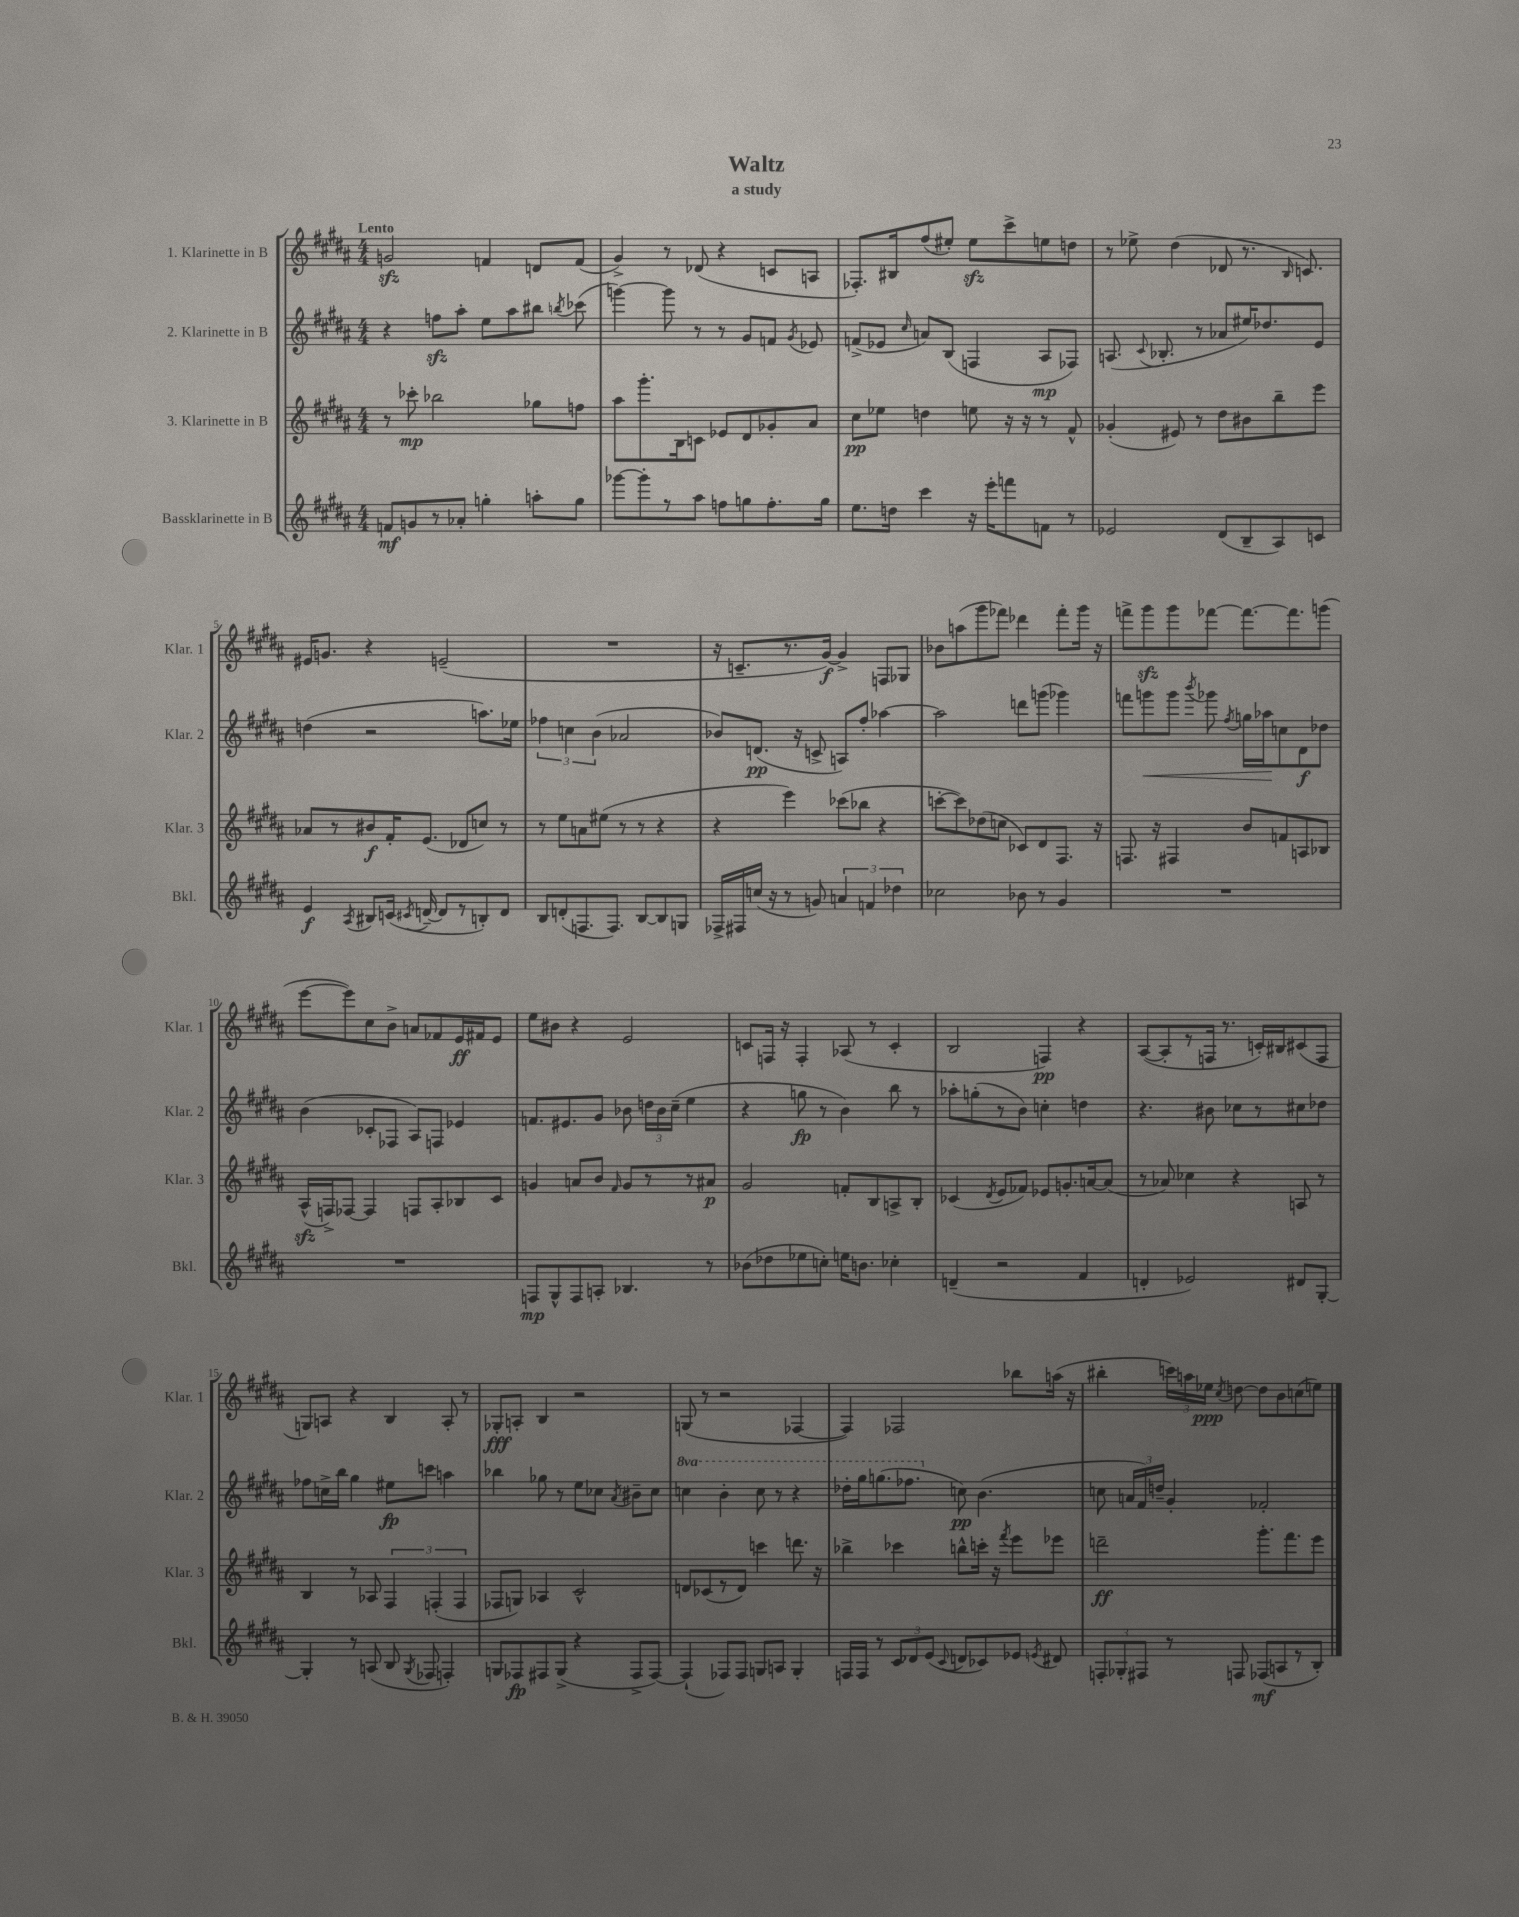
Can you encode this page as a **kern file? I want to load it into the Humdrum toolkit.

**kern	**kern	**kern	**kern
*staff4	*staff3	*staff2	*staff1
*clefG2	*clefG2	*clefG2	*clefG2
*k[f#c#g#d#a#]	*k[f#c#g#d#a#]	*k[f#c#g#d#a#]	*k[f#c#g#d#a#]
*M4/4	*M4/4	*M4/4	*M4/4
8f/L	8r	4r	2g/
8g/	8ccc-'\	.	.
8r	2bb-\	8ff\L	.
8a-'/J	.	8aa#'\J	.
4gg'\	.	8ee\L	4f/
.	.	8aa#\	.
8aa'\L	8gg-\L	8bb#\J	8d/L
.	.	8qbb/	.
8gg\J	8ff\J	(8ccc-\	(8f/J
=	=	=	=
[8ggg-\L	8aa#\L	[4ggg\)	4g#^/)
8ggg-'\]	8.ggg#'\	.	.
8r	.	8ggg\]	8r
.	16B\k	.	.
8aa#\J	8c\J	8r	(8d-/
8ff\L	8e-/L	8r	4r
8gg\	8d#/	8g#/L	.
8.ff'\	8g-'/	8f/J	8c/L
.	.	8qg#/	.
.	8a#/J	8e-/	8A/J
16gg\Jk	.	.	.
=	=	=	=
8.ee\L	8cc#\L	(8f^/L	8.F-'/L)
.	8ee-\J	8e-/J	.
16dd\Jk	.	.	16B#/k
.	.	16qqcc#/	.
4ccc#\	4dd\	8a/L)	(8ff#/
.	.	(8B/J	8ee#'/J)
16r	8ee\	4F/	8ee#\L
16eee'\LK	.	.	.
8fff\	16r	.	8ccc#^\
.	16r	.	.
8f\J	8r	8A#/L	8ee\
8r	8f#^^/	8F-/J)	8dd\J
=	=	=	=
2e-/	(4g-'/	(8.A/	8r
.	.	.	8ee-^\
.	.	8qqc#/	.
.	.	8.B-'/	.
.	8e#/)	.	(4dd#\
.	8r	8r	.
(8d#/L	8dd#\L	8a-/L	8d-/
8B~/	8b#\	16ee#/K)	8.r
.	.	8.dd-/	.
8A#/)	8bb~\	.	.
.	.	.	16qqB/
.	.	.	8.c/)
8c/J	8eee\J	8e/J	.
=	=	=	=
4e/	8a-/L	(4dd\	16e#/LK
.	.	.	8.g/J
.	8r	.	.
8qA#/	.	.	.
8B#/L	8b#/	2r	4r
(16c/Jk	16f#'/K	.	.
8qc#/	.	.	.
[16d~/	(8.e/J	.	.
8d/]L	.	.	(2e~/
8r	8d-/L	.	.
8B'/)	8cc/J)	8.aa\L)	.
8d/J	8r	.	.
.	.	16ee-\Jk	.
=	=	=	=
8B/L	8r	6ff-\	1r
(8d'/	8ee\L	.	.
.	.	6cc\	.
8.F/	8a\	.	.
.	.	(6b\	.
.	(8ee#\J	.	.
8.F/J)	.	.	.
.	8r	2a-/	.
[8B/L	8r	.	.
8B/]	4r	.	.
8G/J	.	.	.
=	=	=	=
16F-^/LL	4r	8b-/L)	16r
16F#/	.	.	8.c~/L
(16cc/JJ	.	(8.d/J	.
16r	.	.	.
8r	4eee\)	.	8.r
.	.	16r	.
8g/)	.	8c^/	.
.	.	.	[16g#/Jk)
6a/	(8ccc-\L	8A/L)	4g#^/]
.	8bb-\J	8ff#'/J	.
6f/	.	.	.
.	4r	[4aa-\	8F/L
6dd-\	.	.	.
.	.	.	8G-/J
=	=	=	=
2cc-\	[8ccc'\L	2aa-\]	8b-\L
.	8ccc\])	.	(8aa\
.	(8dd-\	.	8ggg#\
.	8cc\J	.	8fff-\J)
8b-\	8c-/L)	8ddd\L	4ddd-\
8r	8d#/	(8ggg\J	.
4g#/	8.F#/J	4ggg-\)	8fff-'\L
.	.	.	16ggg#\Jk
.	16r	.	16r
=	=	=	=
1r	8.F/	8fff\L	8fff^\L
.	.	8ggg\	8ggg#\
.	16r	.	.
.	4F#/	8ggg\J	8ggg#\
.	.	8qbbb/	.
.	.	8ggg-\	[8fff-\J
.	.	8qff#/	.
.	8b/L	16gg\LL	8.fff-\_L
.	.	16aa-\J	.
.	8f/	8cc\	.
.	.	.	8.fff-\]
.	8A/	8d#\	.
.	8B-/J	8dd-\J	(8ggg\J
=	=	=	=
1r	(16A#^^/LL	(4b\	[8eee\L
.	16F^/J)	.	.
.	[8F-/J	.	8eee\])
.	4F-/]	8c-'/L	8cc#\
.	.	8F-/J	8b^\J
.	8F/L	8A#/L)	8a/L
.	8A#'/	8F/J	8f-/
.	8B-/	4e-/	16e/L
.	.	.	16f#/J
.	8c#/J	.	8e/J
=	=	=	=
8F/L	4g/	8.f/L	8ee\L
8G#^^/	.	.	8b#\J
.	.	8.e#/	.
8F/	8a/L	.	4r
8A'/J	8b/J	8g#/J	.
.	16qqf#/	.	.
4.B-/	8g/L	8b-\	2e/
.	8r	24dd\LL	.
.	.	24b-\	.
.	.	(24cc#~\JJ	.
.	8r	4ee\	.
8r	8a#/J	.	.
=	=	=	=
(8b-\L	2g#/	4r	8c/L
8dd-\	.	.	16F/Jk
.	.	.	16r
8ee-\	.	8gg\	4F'/
8cc'\J)	.	8r	.
16ee\LK	8f'/L	4b\)	(8A-/
8.b\J	.	.	.
.	8B/	.	8r
4cc-'\	8A^/	8bb\	4c'/
.	8B'/J	8r	.
=	=	=	=
(4d~/	(4c-/	8aa-'\L	2B/
.	.	(8gg'\	.
.	8qd#/	.	.
2r	8e/L	8r	.
.	8f-/J)	8b\J)	.
.	8e-/L	4cc'\	4F/)
.	8.g'/	.	.
4f#/	.	4dd\	4r
.	[16a/k	.	.
.	(8a/]J	.	.
=	=	=	=
4d'/	8r	4.r	([8A#/L
.	8a-/)	.	8A#'/]
2e-/)	4cc-\	.	8r
.	.	8b#\	16F/Jk
.	.	.	8.r
.	4r	8cc-\L	.
.	.	8r	16c'/LL)
.	.	.	16B#/J
8d#/L	8A/	8cc#\	(8c#/
[8G#'/J	8r	8dd-\J	8F/J
=	=	=	=
4G#'/]	4B/	8ff-\L	8G/L)
.	.	16cc^\L	8A/J
.	.	16bb\JJ	.
8r	8r	4gg#\	4r
(8A/	8A-/	.	.
8B/	6F#/	8ee#\L	4B/
8qG#/	.	.	.
8F-/	.	8ccc\J	.
.	(6F'/	.	.
4F'/)	.	4aa\	8A'/
.	6F/	.	.
.	.	.	8r
=	=	=	=
8G/L	8F-/L	4bb-\	8G-'/L
8F-/	8G/J)	.	8A'/J
8F#/	4A-/	8gg-\	4B/
(8G^/J	.	8r	.
4r	2c#^^/	8ee\L	2r
.	.	8cc-\J	.
.	.	8qa#/	.
8F#^/L	.	8b#~\L	.
[8F#/J)	.	8cc-\J	.
=	=	=	=
(4F#`/]	8d/L	4ccc\	(8G/
.	(8c-/	.	8r
8F-/L)	8r	4bb'\	2r
8F-/J	8d/J)	.	.
8G/L	4ccc\	8ccc\	.
8A/J	.	8r	.
4G'/	8.ddd\	4r	[4F-/
.	16r	.	.
=	=	=	=
16F/LL	4bb-^\	16ddd-'\LL	4F-/])
16F/JJ	.	16ggg#\J	.
8r	.	(8.ggg\	.
12c#/L	4ccc-\	.	2F-/
.	.	8.fff-\J	.
12d-/	.	.	.
(12e/J	.	.	.
8qqc#/	.	.	.
8d/L	8bb^^\L	8cc\)	.
8c-/)	16ccc'\Jk	(4.b\	.
.	16r	.	.
.	8qfff#/	.	.
8e-/J	8eee\L	.	8bb-\L
8qe/	.	.	.
8d#/	8eee-\J	.	(16aa\Jk
.	.	.	16r
=	=	=	=
12F'/L	2ddd~\	8cc\	4bb#'\
12G-'/	.	.	.
.	.	24a/LL	.
12F#/J	.	24f#/)	.
.	.	24dd~/JJ	.
8r	.	4g#'/	24ccc\LL)
.	.	.	24aa\
.	.	.	24ee-\JJ
.	.	.	8qcc#/
8F/	.	.	[8dd\
(8F-/L	8.ggg#'\L	2f-'/	8dd\]L
8A/	.	.	8b\
.	8.fff#\	.	.
8r	.	.	(8cc\
8B'/J)	8eee\J	.	8ee\J)
==	==	==	==
*-	*-	*-	*-
